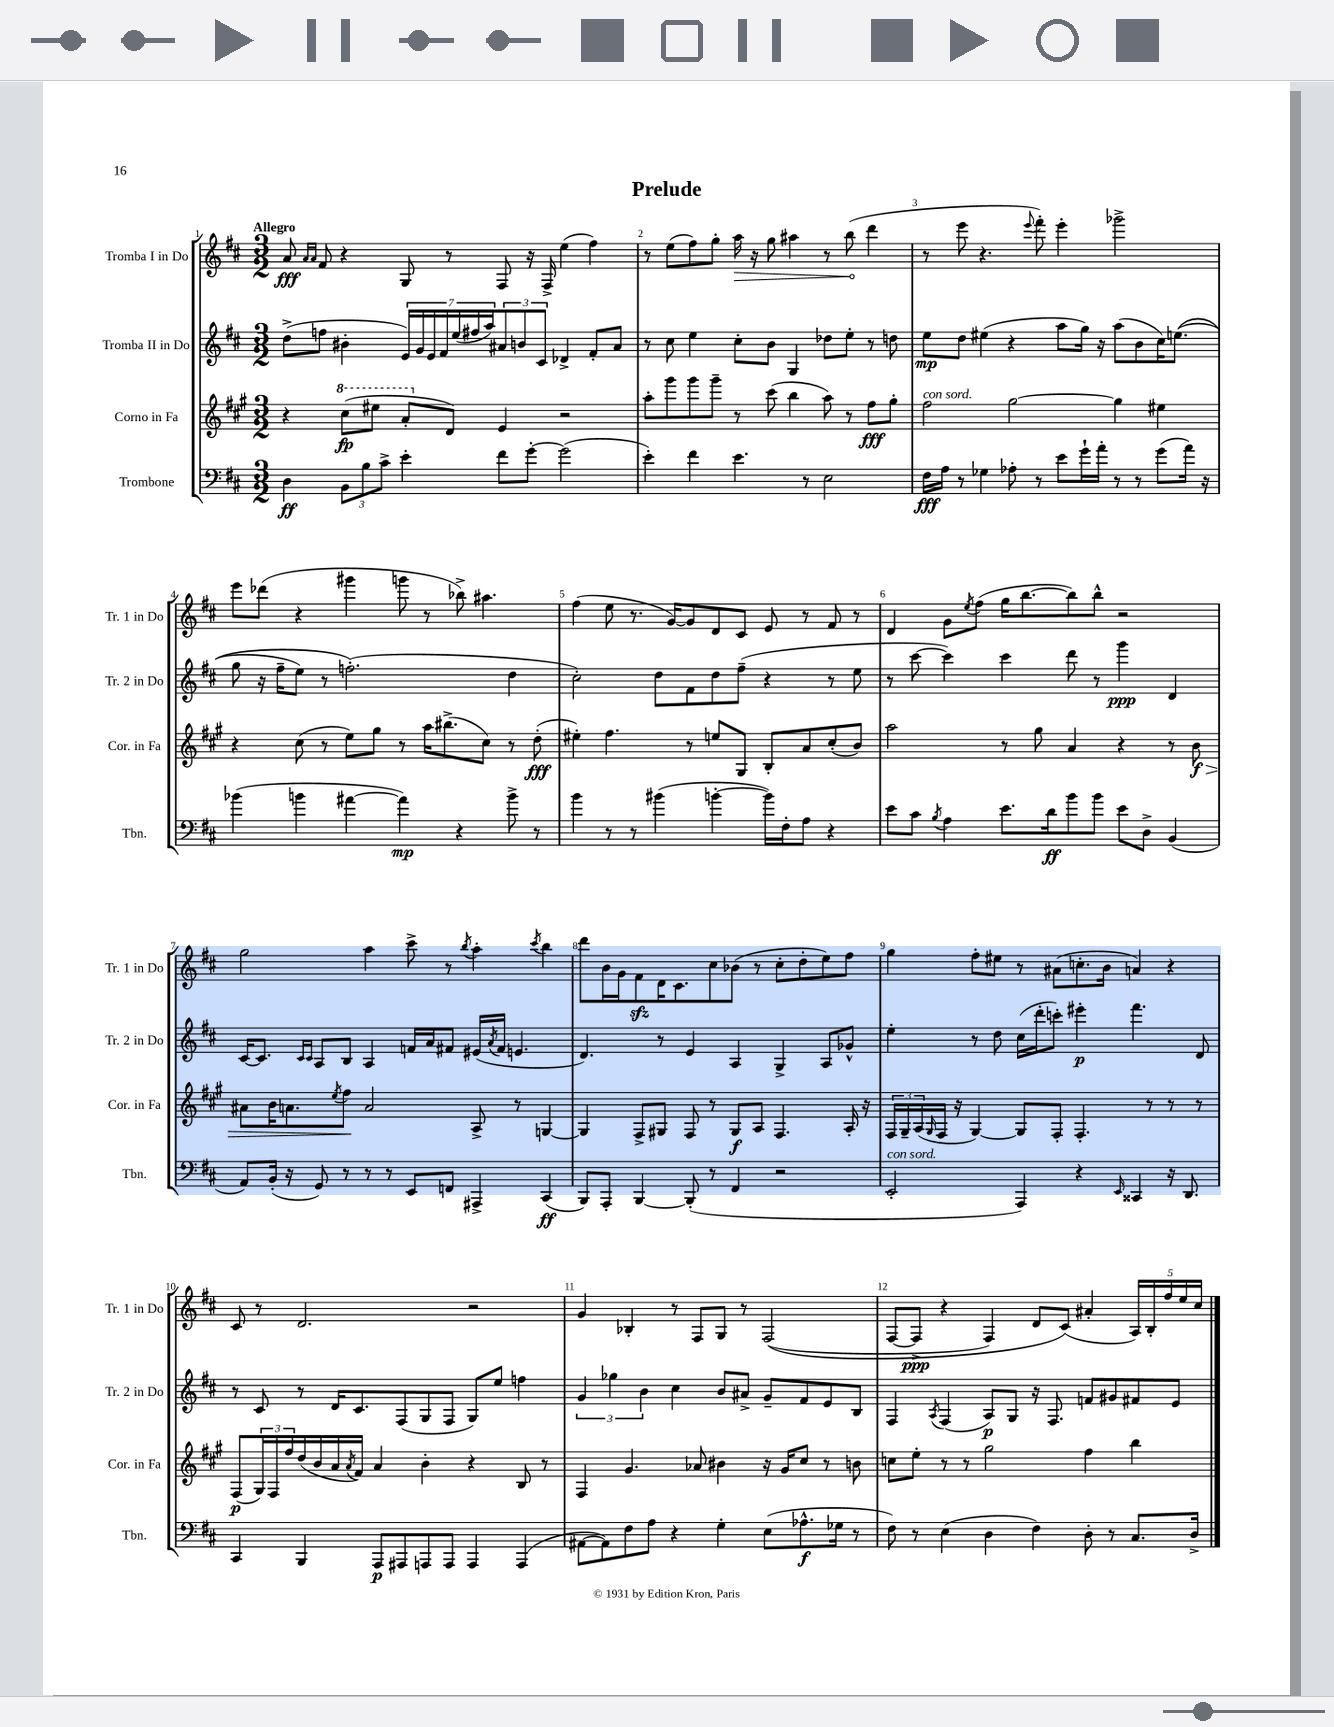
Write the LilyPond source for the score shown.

\header { title = "Prelude" }
<<
\new StaffGroup <<
\new Staff = "s0" \with { instrumentName = "Tromba I in Do" shortInstrumentName = "Tr. 1 in Do" } {
    \clef treble \key d \major \numericTimeSignature \time 3/2 \tempo "Allegro"
    a'8\fff \grace { a'16 a'16 } fis'8 r4 g8 r8 fis8 r16 fis16-> e''4( fis''4) |
    r8 e''8( fis''8) g''8-. \once \override Hairpin.circled-tip = ##t a''16\> r16 g''8 ais''4 r8 b''8\!( d'''4 |
    r8 e'''8 r4. \appoggiatura { e'''8 } fis'''8-.) e'''4-. ges'''2-> |
    e'''8 des'''8( r4 gis'''4 g'''8 r8 bes''8->) ais''4. |
    fis''4( e''8 r8. g'16~) g'8 d'8 cis'8 e'8 r8 fis'8 r8 |
    d'4 g'8 \acciaccatura { e''8 } fis''8( g''16 b''8.~ b''8) b''8-^ r2 |
    g''2 a''4 cis'''8-> r8 \acciaccatura { b''8 } a''4-. \acciaccatura { cis'''8 } b''4 |
    d'''8 b'16 g'16 fis'8\sfz d'16 cis'8. cis''8 bes'8( r8 cis''8-. d''8-. e''8) fis''8 |
    g''4 fis''8-. eis''8 r8 ais'8( c''8.-. b'16 a'4) r4 |
    cis'8 r8 d'2. r2 |
    g'4 bes4-. r8 fis8 g8 r8 fis2(\( |
    fis8~ fis8->\ppp r4 fis4) d'8 cis'8(\) ais'4-. \tuplet 5/4 { a16) b16-. fis''16 e''16 cis''16 } \bar "|." |
}
\new Staff = "s1" \with { instrumentName = "Tromba II in Do" shortInstrumentName = "Tr. 2 in Do" } {
    \clef treble \key d \major \numericTimeSignature \time 3/2
    d''8->( f''8 bis'4-. \tuplet 7/4 { e'16) g'16 e'16 fis'16 e''16( fis''16 a''16) } \tuplet 3/2 { ais'8 b'8 cis'8 } des'4-> fis'8-. ais'8 |
    r8 cis''8 e''4 cis''8-. b'8 g4 des''8 e''8-. r8 d''8 |
    e''8\mp d''8 eis''4( r4 a''8 g''16) r16 a''8( b'8 cis''16) e''8.(\( |
    g''8 r16 fis''16-- e''8) r8 f''2.-.(\) d''4 |
    cis''2-.) d''8 fis'8 d''8 fis''8--( r4 r8 e''8 |
    r8 cis'''8~ cis'''4) cis'''4 d'''8 r8 g'''4\ppp d'4 |
    cis'16~ cis'8. \grace { cis'16 cis'16 } a8 b8 a4 f'16 a'16 fis'8 eis'16( \acciaccatura { a'8 } fis'16 e'4. |
    d'4.) r8 e'4 a4 g4-> a8 ges'8-^ |
    e''4-. r8 d''8 cis''16( d'''16-. c'''8-.) eis'''4-.\p fis'''4. d'8 |
    r8 cis'8 r8 d'16 cis'8. fis8( g8 fis8 g8) e''8 f''4 |
    \tuplet 3/2 { g'4 ges''4 b'4 } cis''4 b'8 ais'8-> g'8-- fis'8 e'8 b8 |
    fis4 \acciaccatura { a8 } fis4( a8\p) g8 r16 fis8. f'8 gis'8 fis'8 e'8 \bar "|." |
}
\new Staff = "s2" \with { instrumentName = "Corno in Fa" shortInstrumentName = "Cor. in Fa" } {
    \clef treble \key a \major \numericTimeSignature \time 3/2
    r4 \ottava #1 cis'''8\fp( eis'''8 a''8-. \ottava #0 d'8) e'4 r2 |
    a''8-. gis'''8 gis'''8 gis'''8-- r8 cis'''8( b''4 a''8) r8 fis''8\fff gis''8-. |
    fis''2^\markup { \italic "con sord." } gis''2~ gis''4 eis''4 |
    r4 cis''8( r8 e''8) gis''8 r8 a''16 bis''8.->( cis''8) r8 d''8-.\fff( |
    eis''4-.) fis''4. r8 e''8 gis8 b8-. a'8 cis''8-.( b'8) |
    a''2 r8 gis''8 a'4 r4 r8 b'8\f\> |
    ais'8 b'16 a'8. \acciaccatura { e''8 } fis''8\! a'2 a8-> r8 g4~ |
    g4 fis8-> gis8 fis8 r8 gis8\f a8 fis4. a16-. r16 |
    \tuplet 3/2 { fis16 gis16-- a16( } \grace { gis16 } fis16 r16 gis4~) gis8 fis8-. fis4.-. r8 r8 r8 |
    fis8\p( \tuplet 3/2 { gis16) fis16 fis''16 } d''16( b'16 a'16 \acciaccatura { a'8 } fis'16) a'4 b'4-. r4 b8 r8 |
    fis4 gis'4. aes'8 bis'4 r16 gis'16 cis''8 r8 b'8 |
    c''8 e''8-. r8 r8 gis''2 fis''4 b''4 \bar "|." |
}
\new Staff = "s3" \with { instrumentName = "Trombone" shortInstrumentName = "Tbn." } {
    \clef bass \key d \major \numericTimeSignature \time 3/2
    d4\ff \tuplet 3/2 { b,8 b8 cis'8-> } e'4-. fis'8 g'8~-. g'2( |
    e'4-.) fis'4 e'4. r8 e2 |
    fis16\fff a16 r8 ges4 aes8-. r8 e'8 g'16-! a'16-. r8 r8 g'8( a'16) r16 |
    bes'4( b'4 ais'4~ ais'4\mp) r4 b'8-> r8 |
    b'4 r8 r8 bis'4( b'4~-. b'16) fis16-. a8 r4 |
    e'8 cis'8 \acciaccatura { b8 } a4 e'8. d'16\ff b'8 b'8 e'8 d8-> b,4( |
    a,8) b,16-.( r16 g,8) r8 r8 r8 e,8 f,8 ais,,4-> cis,4\ff( |
    b,,8) a,,8-. b,,4~ b,,8-.( r8 fis,4 r2 |
    e,2-.^\markup { \italic "con sord." } a,,4) r4 \grace { e,16 } cisis,4 r16 d,8. |
    cis,4 b,,4 a,,8\p ais,,8 a,,8 a,,8 a,,4 a,,4( |
    ais,8~ ais,8) fis8 a8 r4 g4-. e8( aes8.-^\f ges16 r8 |
    fis8) r8 e4( d4 fis4) d8-. r8 cis8. d16-> \bar "|." |
}
>>
>>
\layout { \context { \Score \override BarNumber.break-visibility = ##(#f #t #t) barNumberVisibility = #all-bar-numbers-visible } }
